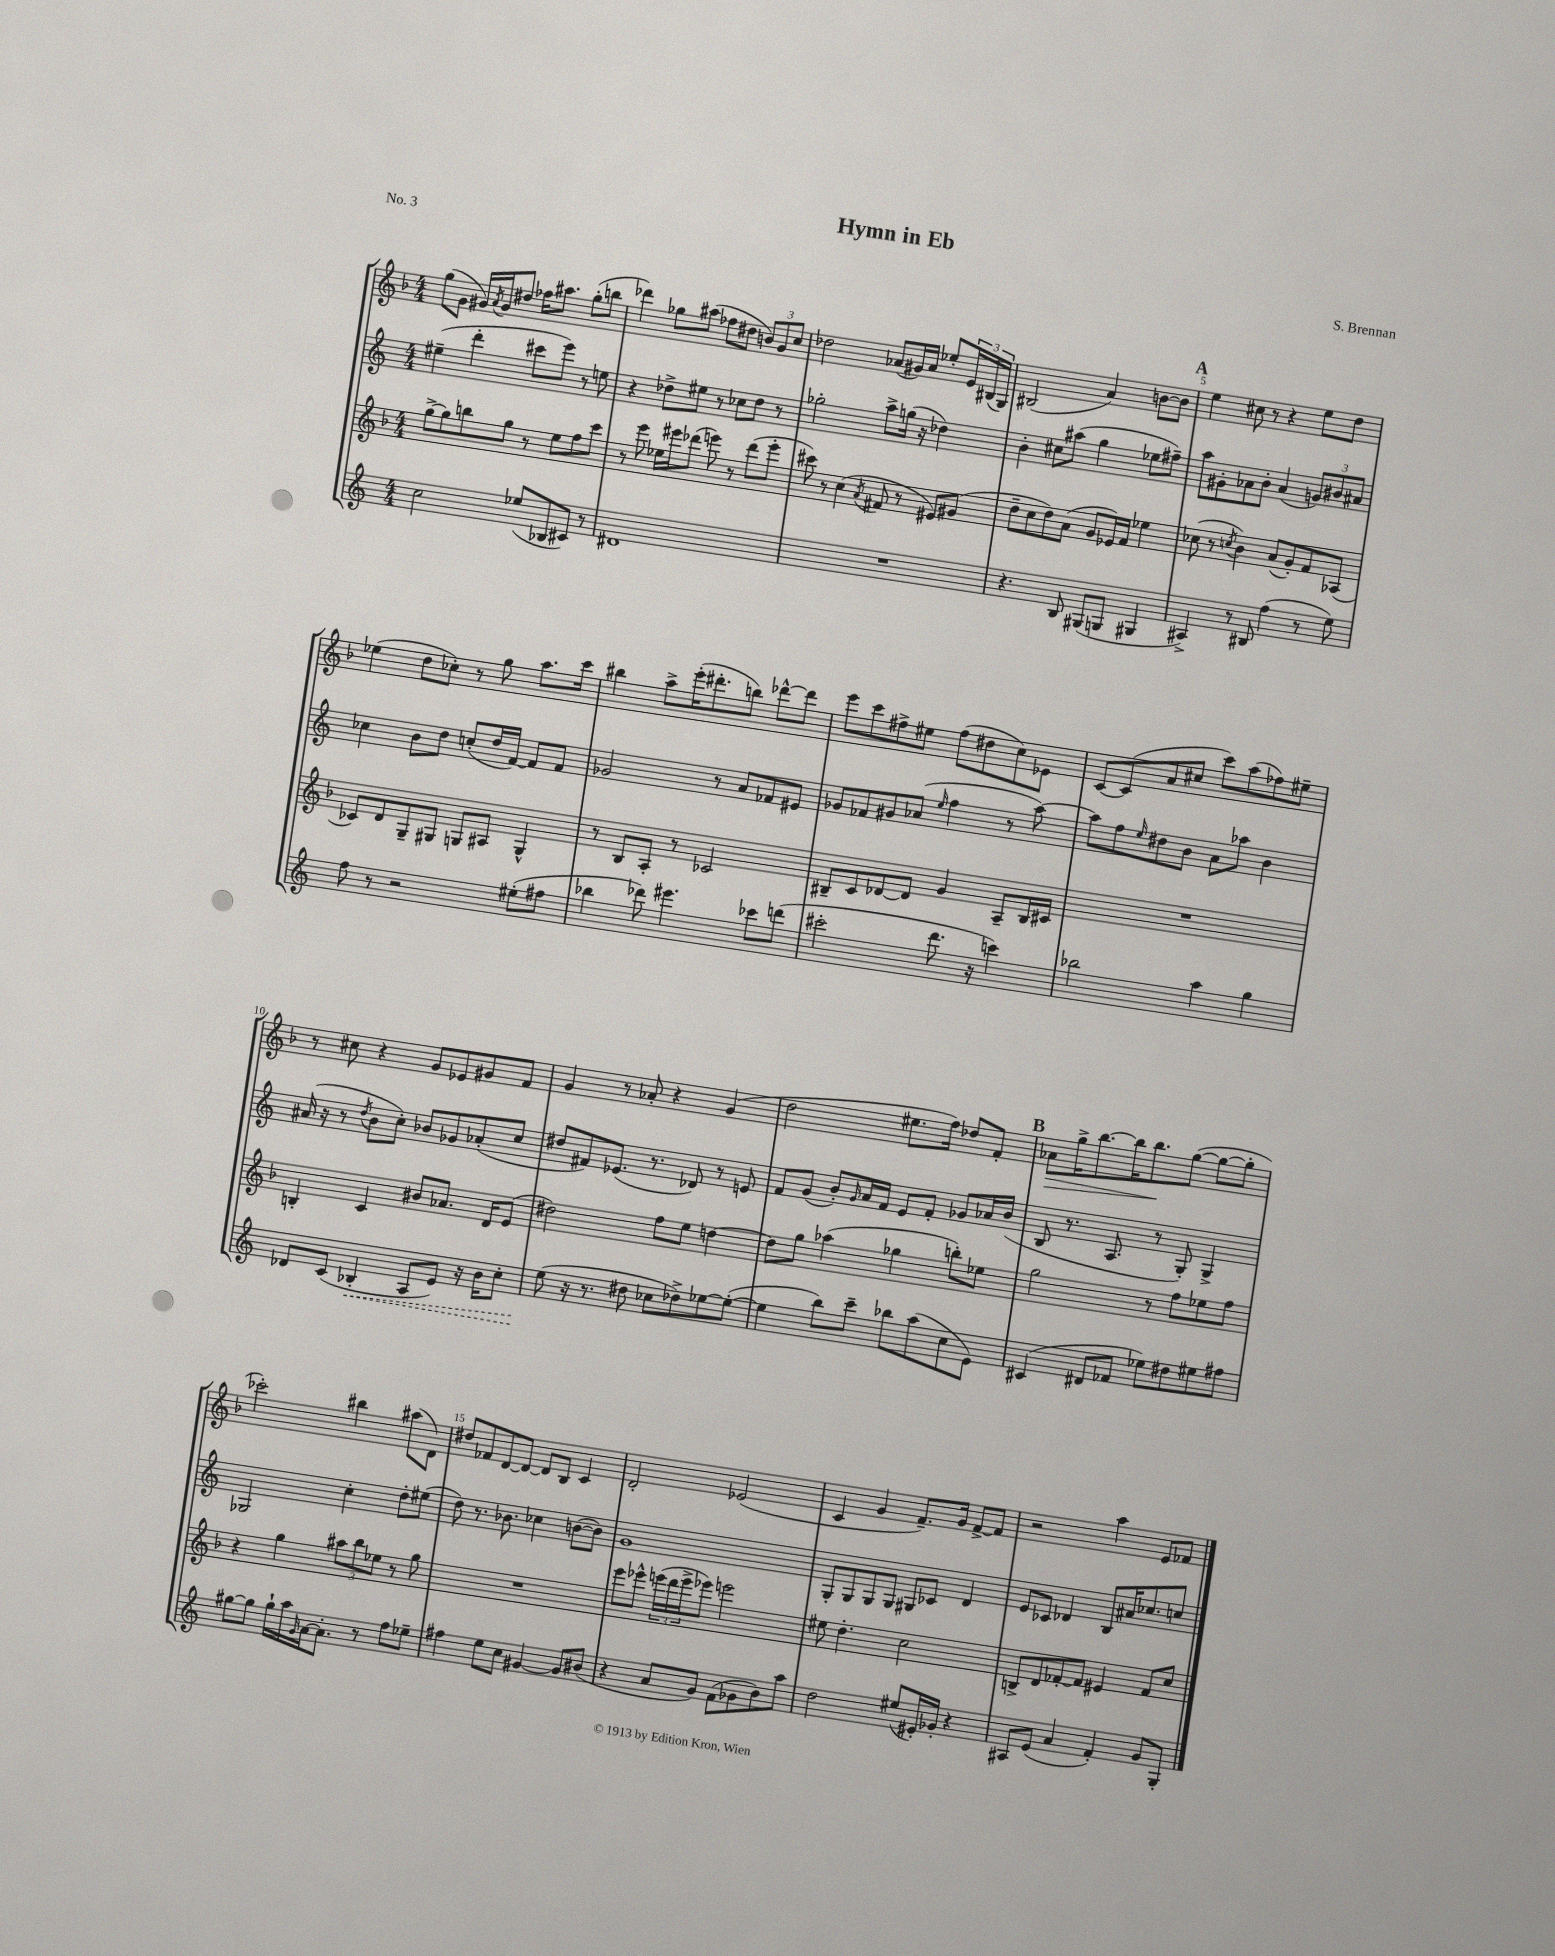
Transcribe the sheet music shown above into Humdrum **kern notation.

**kern	**kern	**kern	**kern
*staff4	*staff3	*staff2	*staff1
*clefG2	*clefG2	*clefG2	*clefG2
*k[]	*k[b-]	*k[]	*k[b-]
*M4/4	*M4/4	*M4/4	*M4/4
2cc	[8gg^	(4ee#~	(8gg
.	8gg]	.	8g
.	8bb	4ddd'	16g#)
.	.	.	8qa
.	.	.	16g#
.	8gg	.	8dd#
(8ee-	8r	8ccc#	16ff-
.	.	.	8.aa#
8B-	8ee	8eee)	.
8c#)	8ff	8r	(8gg'
8r	8ccc	8ee	8bb
=	=	=	=
1d#	8r	4r	4ddd-)
.	8eee	.	.
.	16ee-	8dd-^	8gg-
.	16eee#	.	.
.	(8ddd-	8ee#	(8aa#
.	8eee)	8r	8ff-
.	8r	8cc-	8dd#
.	(8ddd-	8dd-	12b)
.	.	.	12g
.	8eee'	8r	.
.	.	.	12cc
=	=	=	=
1r	8ccc#)	2gg-'	2dd-
.	8r	.	.
.	(4cc	.	.
.	8qa	.	.
.	8f#	8aa^	(8a-
.	8r	(16gg	16g#)
.	.	16r	16a-
.	8e#)	4dd-)	8ee-'
.	(8g#	.	24e
.	.	.	(24B#
.	.	.	24G)
=	=	=	=
4.r	8dd~	4b'	(2B#
.	8cc	.	.
.	8dd)	8cc#	.
8B	(8a	(8aa#	.
(8G#	8g	4gg	4a)
8G	16e-)	.	.
.	16f	.	.
4G#	4ee-	8ee-	[8b
.	.	8ff#~)	8b]
=	=	=	=
4A#^)	(8cc-	8aa	4ee
.	8r	8g#'	.
.	8qcc	.	.
8r	4b-)	8a-	8cc#
8B#	.	8b'	8r
(4ff	(8a	(4a-	4r
.	8g')	.	.
8r	8f	12g)	8ee
.	.	12b#	.
8ee)	(8A-	.	8dd
.	.	12a#	.
=	=	=	=
8ff	8c-)	4cc-	(4ee-
8r	8d	.	.
2r	8G~	8b	8dd
.	8G#	8dd	8cc-')
.	8G	(8cc'	8r
.	8A#	16dd	8gg
.	.	[16f)	.
(8ee#'	4G^^	8f]	8.aa
8ff#	.	8f	.
.	.	.	16ccc
=	=	=	=
4bb-	8r	2g-	4bb#
.	8B-	.	.
8ddd-)	8A'	.	8aa^
4.eee#	8r	.	(16eee'
.	.	.	8.ddd#'
.	2c-	8r	.
.	.	8a	8bb)
8ccc-	.	8f-	[8ddd-^^
(8ddd	.	8e#	8ddd-]
=	=	=	=
2ccc#'	8B#~	8g-	8eee
.	8c	8f-	8ccc
.	[8d-	8g#	8ff#^
.	8d-]	(8a-	8ee#
.	.	16qqee	.
8.ddd	4g	4ff	(8ff#
.	.	.	8dd#
16r	.	.	.
4ccc)	8A~	8r	8cc)
.	16B#	[8aa)	8e-
.	16c#	.	.
=	=	=	=
2bb-	1r	8aa]	[8c
.	.	8ff	(8c]
.	.	16qqee	.
.	.	8dd#	8a
.	.	8b	8cc#
4aa	.	8a	8ccc)
.	.	8aa-	(8aa
4gg	.	4b	8ff-)
.	.	.	8ee#~
=	=	=	=
8d-	4B'	(16a#	8r
.	.	16r	.
(8c	.	8r	8cc#
.	.	8qdd	.
4B-'	4c	8b	4r
.	.	8cc')	.
8A	8b#	8b-	8g
8e)	8.a-	8g-	8e-
16r	.	(8a-'	8g#
16b	16d	.	.
8cc'	(8e	8cc	8f
=	=	=	=
(8ee	2dd#)	8dd#	4g
16r	.	8f#)	.
8.r	.	.	.
.	.	(8.e-	8r
8dd#	.	.	8a-'
.	.	8.r	.
8cc-	8ff	.	4r
8dd-^)	8ee	8d-)	.
[8ee-	[4dd	8r	(4g
(8ee-'_	.	8e	.
=	=	=	=
4ee-]	8dd]	8f	2dd
.	8gg	(8g	.
8bb)	(4aa-	8b')	.
.	.	16qqg	.
8ccc~	.	16a	.
.	.	16f	.
8bb-	4gg-	8e	8.ee#
(8aa	.	8f'	.
.	.	.	16ff)
8cc	8bb')	8g-	8dd-
8e)	8ee-	16a-	8f'
.	.	(16b	.
=	=	=	=
(4c#	2gg	8B	8a-
.	.	8.r	16gg^
.	.	.	[8.bb-
8d#	.	.	.
.	.	8.A	.
8f-	.	.	16bb-]
.	.	.	8.bb-
8ee-)	8r	8r	.
8dd#	8ff	8G')	([8gg
8ee#	8ee-	4G^	8gg_
8ff#	8ff	.	8gg']
=	=	=	=
[8gg#	4r	2G-	2ccc-')
8gg#]	.	.	.
16gg#`	4gg	.	.
16aa	.	.	.
16qqg	.	.	.
[16a	.	.	.
8.a']	.	.	.
.	12aa#	4cc'	4bb#
.	12bb-	.	.
8r	.	.	.
.	12ee-	.	.
8ff	8r	8dd'	(8aa#
8ee-~	8gg	(8ee#	8d)
=	=	=	=
4ff#	1r	8dd)	8dd#
.	.	8.r	8f-
8ee	.	.	[8d
.	.	8.b-	.
8cc	.	.	8d_
[4g#	.	4cc-	8d]
.	.	.	8B-
8g#]	.	([8b	4c
(8b#	.	8b])	.
=	=	=	=
4r	8eee	1g	2d'
.	8eee-^^	.	.
8a	(24eee	.	.
.	24ddd	.	.
.	24eee^	.	.
8g)	8eee-)	.	.
(8f	2eee	.	(2e-
8g-	.	.	.
8b)	.	.	.
8aa	.	.	.
=	=	=	=
2dd	8ee#	8G'	4c
.	4.dd'	8G	.
.	.	8G	4g
.	.	8G	.
(8ee#	2cc	8G#	8.f~)
16e#')	.	8c-	.
16g-'	.	.	16g
4r	.	4d	[8f^
.	.	.	8f]
=	=	=	=
8A#	8B^	8e	2r
(8e	8d	8c-	.
4a	[8f-'	4d-	.
.	8f-]	.	.
4f')	4e#	8B	4aa
.	.	16a#	.
.	.	8.cc-	.
8g	8f-	.	8e
8G'	8cc	8cc	8f-
==	==	==	==
*-	*-	*-	*-
